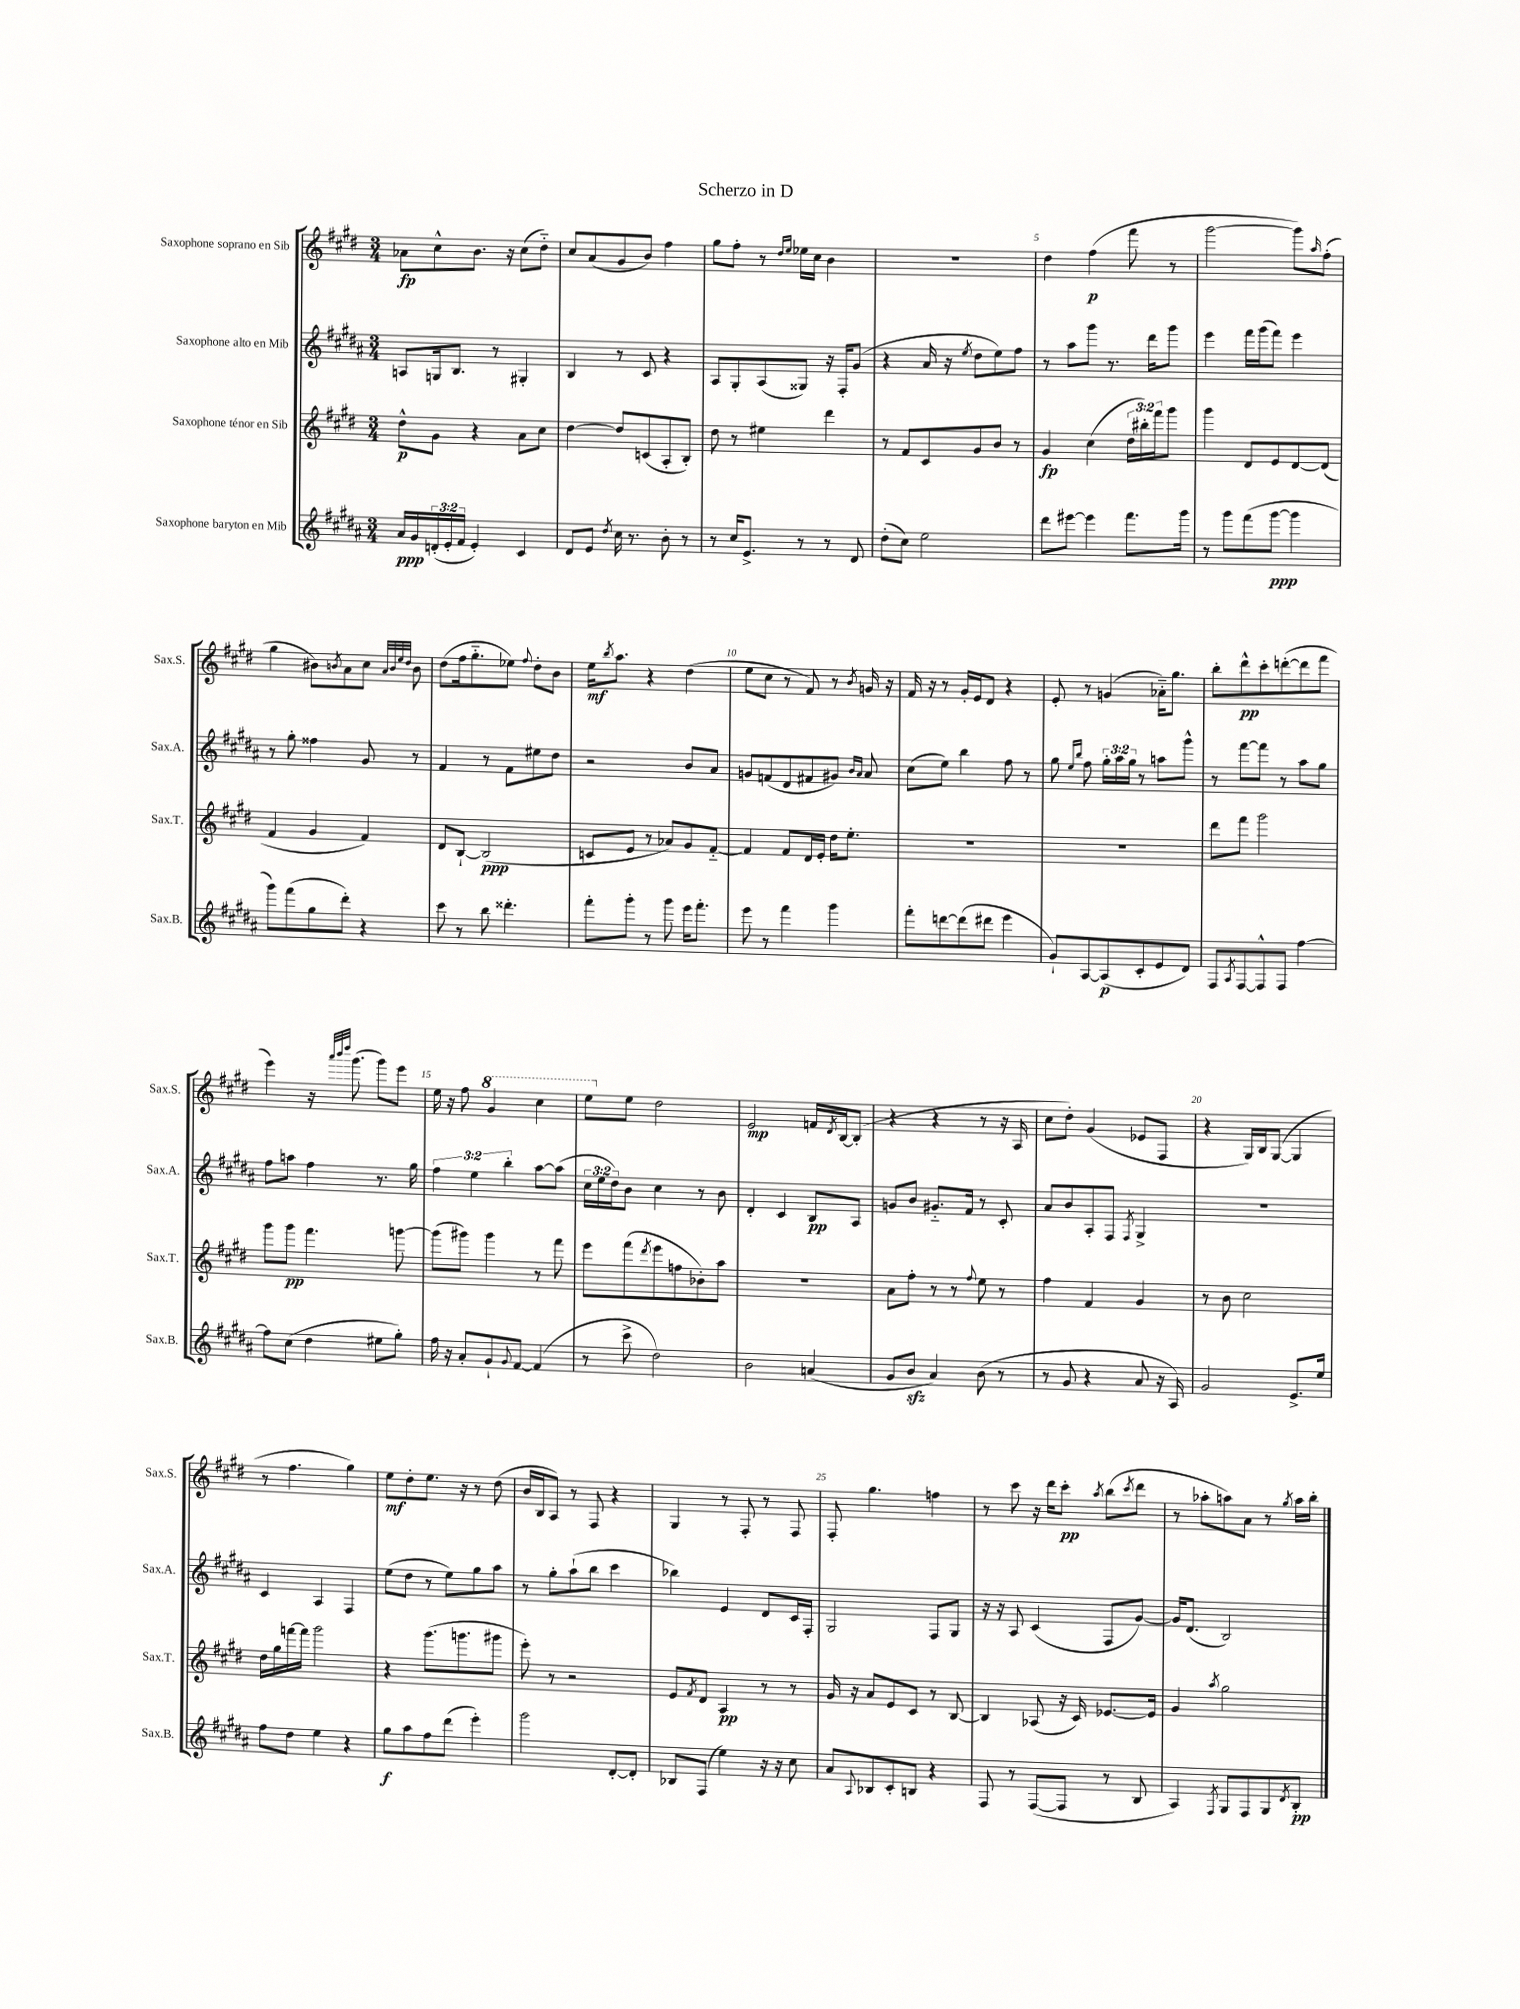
\header { title = "Scherzo in D" }
<<
\new StaffGroup <<
\new Staff = "s0" \with { instrumentName = "Saxophone soprano en Sib" shortInstrumentName = "Sax.S." } {
    \clef treble \key e \major \numericTimeSignature \time 3/4
    aes'8\fp cis''8-^ b'8. r16 cis''8( dis''8-_) |
    cis''8 a'8( gis'8 b'8) fis''4 |
    gis''8 fis''8-. r8 \grace { dis''16 e''16 } ees''16 cis''16 b'4 |
    R2. |
    dis''4 fis''4\p( fis'''8 r8 |
    gis'''2~ gis'''8) \grace { a''16 } fis''8-.( |
    gis''4 bis'8) \acciaccatura { b'8 } a'8 cis''8 \grace { a'32 b'32 e''32 dis''32 } b'8 |
    dis''8( fis''16 gis''8.-_ ees''8) \appoggiatura { fis''8 } dis''8-. b'8 |
    e''16\mf \acciaccatura { b''8 } a''8. r4 dis''4( |
    e''8 cis''8 r8 fis'8) r8 \acciaccatura { b'8 } g'16 r16 |
    fis'16 r16 r8 gis'16-. e'16 dis'8 r4 |
    e'8-. r8 g'4( aes'16-_) gis''8. |
    b''8-. dis'''8-^\pp cis'''8-. d'''8~-.( d'''8 fis'''8 |
    e'''4) r16 \grace { a'''32 b'''32 dis''''32 } gis'''8.( gis'''8) e'''8 |
    e''16 r16 fis''8 \ottava #1 gis''4 cis'''4 |
    e'''8 \ottava #0 e''8 dis''2 |
    e'2\mp f'16 \acciaccatura { dis'8 } b16~ b8-.( |
    r4 r4 r8 r16 a16 |
    cis''8 dis''8-.) gis'4( ees'8 fis8 |
    r4 gis16) b16 gis8~( gis4 |
    r8 fis''4. gis''4) |
    e''8\mf dis''8-. e''8. r16 r8 dis''8( |
    b'16 b16 a8) r8 fis8 r4 |
    gis4 r8 fis8-. r8 fis8 |
    fis8-. gis''4. f''4 |
    r8 cis'''8 r16 dis'''16 cis'''8-.\pp \acciaccatura { a''8 } b''8( \acciaccatura { cis'''8 } dis'''8 |
    r8 aes''8-. a''8) a'8 r8 \acciaccatura { gis''8 } a''16 b''16-. \bar "|." |
}
\new Staff = "s1" \with { instrumentName = "Saxophone alto en Mib" shortInstrumentName = "Sax.A." } {
    \clef treble \key b \major \numericTimeSignature \time 3/4 \override Staff.TupletNumber.text = #tuplet-number::calc-fraction-text
    a8 g16 b8. r8 gis4-. |
    b4 r8 cis'8 r4 |
    ais8 gis8-. ais8( gisis8) r16 fis16-. gis'8( |
    r4 ais'16 r16 \acciaccatura { e''8 } dis''8 e''8) fis''8 |
    r8 ais''8 gis'''8 r8. dis'''16 gis'''8 |
    e'''4 fis'''16 gis'''16( fis'''8) e'''4 |
    r8 gis''8-. fisis''4 gis'8 r8 |
    fis'4 r8 fis'8 eis''8 dis''8 |
    r2 b'8 ais'8 |
    g'8 f'8( dis'8 fis'8 gis'8) \grace { b'16 ais'16 } ais'8 |
    cis''8( e''8) b''4 fis''8 r8 |
    gis''8 \grace { e''16 b''16 } fis''8 \tuplet 3/2 { gis''16-. ais''16 gis''16 } r8 a''8 gis'''8-^ |
    r8 fis'''8~ fis'''8 r8 ais''8 gis''8 |
    fis''8 a''8 fis''4 r8. gis''16 |
    \tuplet 3/2 { fis''4 e''4 b''4-. } ais''8~ ais''8( |
    \tuplet 3/2 { cis''16 e''16 dis''16) } b'8 cis''4 r8 b'8 |
    dis'4-. cis'4 b8\pp ais8 |
    g'8 b'8 gis'8.-_ fis'16 r8 cis'8-. |
    ais'8 b'8 ais8-. fis8 \acciaccatura { fis8 } gis4-> |
    R2. |
    cis'4 ais4 fis4 |
    e''8( dis''8 r8 e''8) gis''8 ais''8 |
    r8 gis''8-. ais''8-!( b''8 cis'''4 |
    bes''4) e'4 dis'8 cis'16 fis16-. |
    gis2 fis8 gis8 |
    r16 r16 ais8 cis'4( fis8 gis'8~) |
    gis'16 dis'8.( b2) \bar "|." |
}
\new Staff = "s2" \with { instrumentName = "Saxophone ténor en Sib" shortInstrumentName = "Sax.T." } {
    \clef treble \key e \major \numericTimeSignature \time 3/4 \override Staff.TupletNumber.text = #tuplet-number::calc-fraction-text
    dis''8-^\p gis'8 r4 a'8 cis''8 |
    dis''4~ dis''8 c'8( a8-. b8-.) |
    dis''8 r8 eis''4 dis'''4 |
    r8 fis'8 cis'8 gis'8 b'8 r8 |
    gis'4\fp cis''4( \tuplet 3/2 { dis''16 bis''16-.) fis'''16 } gis'''8 |
    gis'''4 dis'8 e'8 dis'8~ dis'8( |
    fis'4 gis'4 fis'4) |
    dis'8 b8~-! b2\ppp( |
    c'8 e'8 r8 aes'8) gis'8 fis'8~-_ |
    fis'4 fis'8 dis'16 e'16-. dis''16 e''8.-. |
    R2. |
    R2. |
    dis'''8 fis'''8 gis'''2 |
    gis'''8 gis'''8\pp fis'''4. g'''8~ |
    g'''8( gis'''8) gis'''4 r8 fis'''8 |
    e'''8 fis'''8( \acciaccatura { dis'''8 } e'''8 f''8 bes'8-.) a''8 |
    R2. |
    a'8 fis''8-. r8 r8 \appoggiatura { fis''8 } e''8 r8 |
    fis''4 fis'4 gis'4 |
    r8 b'8 cis''2 |
    dis''16 gis''16 f'''16~ f'''16 gis'''2 |
    r4 gis'''8.( g'''8. gis'''8 |
    e'''8-.) r8 r2 |
    e'8 \acciaccatura { fis'8 } dis'8 a4\pp r8 r8 |
    gis'16 r16 a'8 e'8 cis'8 r8 b8~ |
    b4 aes8( r16 cis'16) ees'8.~ ees'16 |
    gis'4 \acciaccatura { a''8 } gis''2 \bar "|." |
}
\new Staff = "s3" \with { instrumentName = "Saxophone baryton en Mib" shortInstrumentName = "Sax.B." } {
    \clef treble \key b \major \numericTimeSignature \time 3/4 \override Staff.TupletNumber.text = #tuplet-number::calc-fraction-text
    ais'16\ppp gis'16 \tuplet 3/2 { d'16-.( e'16-. fis'16 } e'4-.) cis'4 |
    dis'8 e'8 \acciaccatura { dis''8 } cis''16 r8. b'8-. r8 |
    r8 cis''16 e'8.-> r8 r8 dis'8 |
    dis''8-.( cis''8) e''2 |
    dis'''8 eis'''8~ eis'''4 fis'''8. gis'''16 |
    r8 gis'''8 fis'''8( gis'''8~\ppp gis'''4 |
    gis'''8) fis'''8( gis''8 dis'''8-.) r4 |
    cis'''8 r8 b''8 disis'''4.-. |
    fis'''8-. gis'''8-. r8 gis'''8 e'''16 fis'''8.-. |
    e'''8 r8 fis'''4 gis'''4 |
    fis'''8-. d'''8~ d'''8( dis'''8 e'''4 |
    gis'8-!) ais8~ ais8\p( cis'8-. e'8 dis'8) |
    fis8 \acciaccatura { ais8 } fis8~ fis8-^ fis8 fis''4~ |
    fis''8 cis''8( dis''4 eis''8 gis''8-.) |
    fis''16 r16 ais'8-. gis'8-! \appoggiatura { gis'8 } fis'8~ fis'4( |
    r8 cis'''8-> dis''2) |
    b'2 a'4( |
    gis'8 b'8\sfz ais'4) b'8( r8 |
    r8 gis'8 r4 ais'8 r16 ais16) |
    gis'2 e'8.-> e''16 |
    fis''8 dis''8 e''4 r4 |
    gis''8\f ais''8 fis''8 dis'''8( e'''4-.) |
    gis'''2 dis'8~-. dis'8-. |
    bes8 fis8( e''4) r16 r16 cis''8 |
    ais'8 \appoggiatura { ais8 } bes8 cis'8-. b8 r4 |
    fis8 r8 fis8~( fis8 r8 b8 |
    ais4) \acciaccatura { fis8 } gis8 fis8 gis8 \acciaccatura { dis'8 } b8-.\pp \bar "|." |
}
>>
>>
\layout { \context { \Score \override BarNumber.break-visibility = ##(#f #t #t) barNumberVisibility = #(every-nth-bar-number-visible 5) } }
